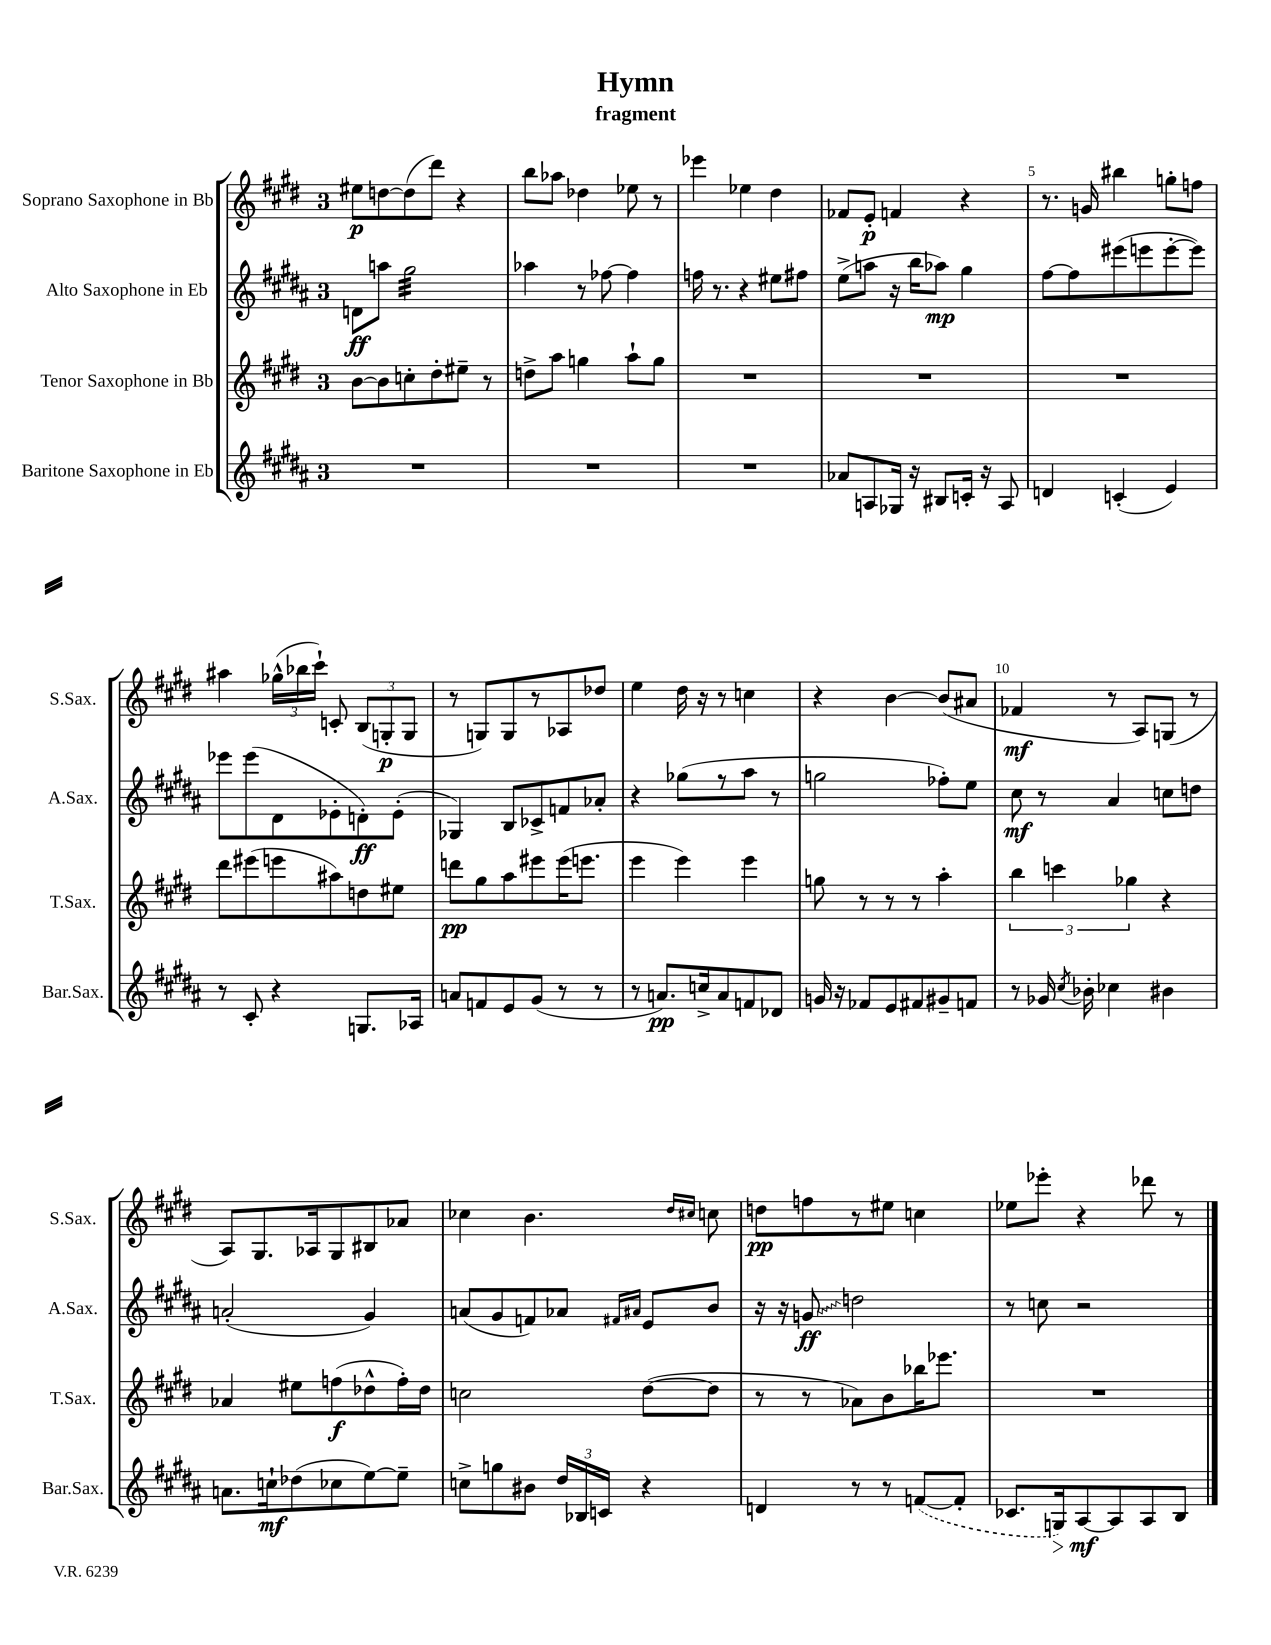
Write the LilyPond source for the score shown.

\header { title = "Hymn" subtitle = "fragment" }
<<
\new StaffGroup <<
\new Staff = "s0" \with { instrumentName = "Soprano Saxophone in Bb" shortInstrumentName = "S.Sax." } {
    \clef treble \key e \major \once \override Staff.TimeSignature.style = #'single-digit \time 3/4
    \autoBeamOff eis''8[\p d''8~ d''8( dis'''8]) r4 |
    b''8[ aes''8] des''4 ees''8 r8 |
    ees'''4 ees''4 dis''4 |
    fes'8[ e'8]-.\p f'4 r4 |
    r8. g'16 bis''4 g''8[-. f''8] |
    ais''4 \tuplet 3/2 { ges''16[-^( bes''16 cis'''16]-!) } c'8-. \tuplet 3/2 { b8[( g8-.\p g8] } |
    r8 g8[) g8 r8 aes8 des''8] |
    e''4 dis''16 r16 r8 c''4 |
    r4 b'4~ b'8[( ais'8] |
    fes'4\mf r8 a8[) g8]( r8 |
    a8[) gis8. aes16 gis8 bis8 aes'8] |
    ces''4 b'4. \grace { dis''16[ cis''16] } c''8 |
    d''8[\pp f''8 r8 eis''8] c''4 |
    ees''8[ ees'''8]-. r4 des'''8 r8 \bar "|." |
}
\new Staff = "s1" \with { instrumentName = "Alto Saxophone in Eb" shortInstrumentName = "A.Sax." } {
    \clef treble \key b \major \once \override Staff.TimeSignature.style = #'single-digit \time 3/4
    \autoBeamOff d'8[\ff a''8] gis''2:32 |
    aes''4 r8 fes''8~ fes''4 |
    f''16 r8. r4 eis''8[ fis''8] |
    e''8[->( a''8] r16 b''16[ aes''8]\mp) gis''4 |
    fis''8[~ fis''8 eis'''8( e'''8 e'''8~-. e'''8]) |
    ees'''8[ ees'''8( dis'8 ees'8-. d'8-.\ff) ees'8]-.( |
    ges4) b8[ ces'8-> f'8 aes'8]-. |
    r4 ges''8[( r8 ais''8] r8 |
    g''2 fes''8[-.) e''8] |
    cis''8\mf r8 ais'4 c''8[ d''8] |
    a'2-.( gis'4) |
    a'8[( gis'8 f'8) aes'8] \grace { fis'16[ ais'16] } e'8[ b'8] |
    r16 r16 \once \override Glissando.style = #'zigzag g'8\glissando\ff d''2 |
    r8 c''8 r2 \bar "|." |
}
\new Staff = "s2" \with { instrumentName = "Tenor Saxophone in Bb" shortInstrumentName = "T.Sax." } {
    \clef treble \key e \major \once \override Staff.TimeSignature.style = #'single-digit \time 3/4
    \autoBeamOff b'8[~ b'8 c''8-. dis''8-. eis''8]-- r8 |
    d''8[-> a''8] g''4 a''8[-! g''8] |
    R2. |
    R2. |
    R2. |
    dis'''8[ eis'''8( e'''8 ais''8) d''8 eis''8] |
    d'''8[\pp gis''8 a''8 eis'''8 eis'''16( e'''8.] |
    e'''4 e'''4) e'''4 |
    g''8 r8 r8 r8 a''4-. |
    \tuplet 3/2 { b''4 c'''4 ges''4 } r4 |
    aes'4 eis''8[ f''8\f( des''8-^ f''16-.) des''16] |
    c''2 dis''8[~( dis''8] |
    r8 r8 aes'8[) b'8 bes''16 ees'''8.] |
    R2. \bar "|." |
}
\new Staff = "s3" \with { instrumentName = "Baritone Saxophone in Eb" shortInstrumentName = "Bar.Sax." } {
    \clef treble \key b \major \once \override Staff.TimeSignature.style = #'single-digit \time 3/4
    \autoBeamOff R2. |
    R2. |
    R2. |
    aes'8[ a8 ges16] r16 bis8[ c'16]-. r16 a8 |
    d'4 c'4-.( e'4) |
    r8 cis'8-. r4 g8.[ aes16] |
    a'8[ f'8 e'8 gis'8]( r8 r8 |
    r8 a'8.[\pp) c''16-> a'8 f'8 des'8] |
    g'16 r16 fes'8[ e'8 fis'8 gis'8-- f'8] |
    r8 ges'16 \acciaccatura { cis''8 } bes'16-. ces''4 bis'4 |
    a'8.[ c''16-!\mf des''8( ces''8 e''8~) e''8]-- |
    c''8[-> g''8 bis'8] \tuplet 3/2 { dis''16[ bes16 c'16] } r4 |
    d'4 r8 r8 \once \slurDashed f'8[~( f'8]-. |
    ces'8.[ g16\>) ais8~\mf\! ais8 ais8 b8] \bar "|." |
}
>>
>>
\layout { \context { \Score \override BarNumber.break-visibility = ##(#f #t #t) barNumberVisibility = #(every-nth-bar-number-visible 5) } }
